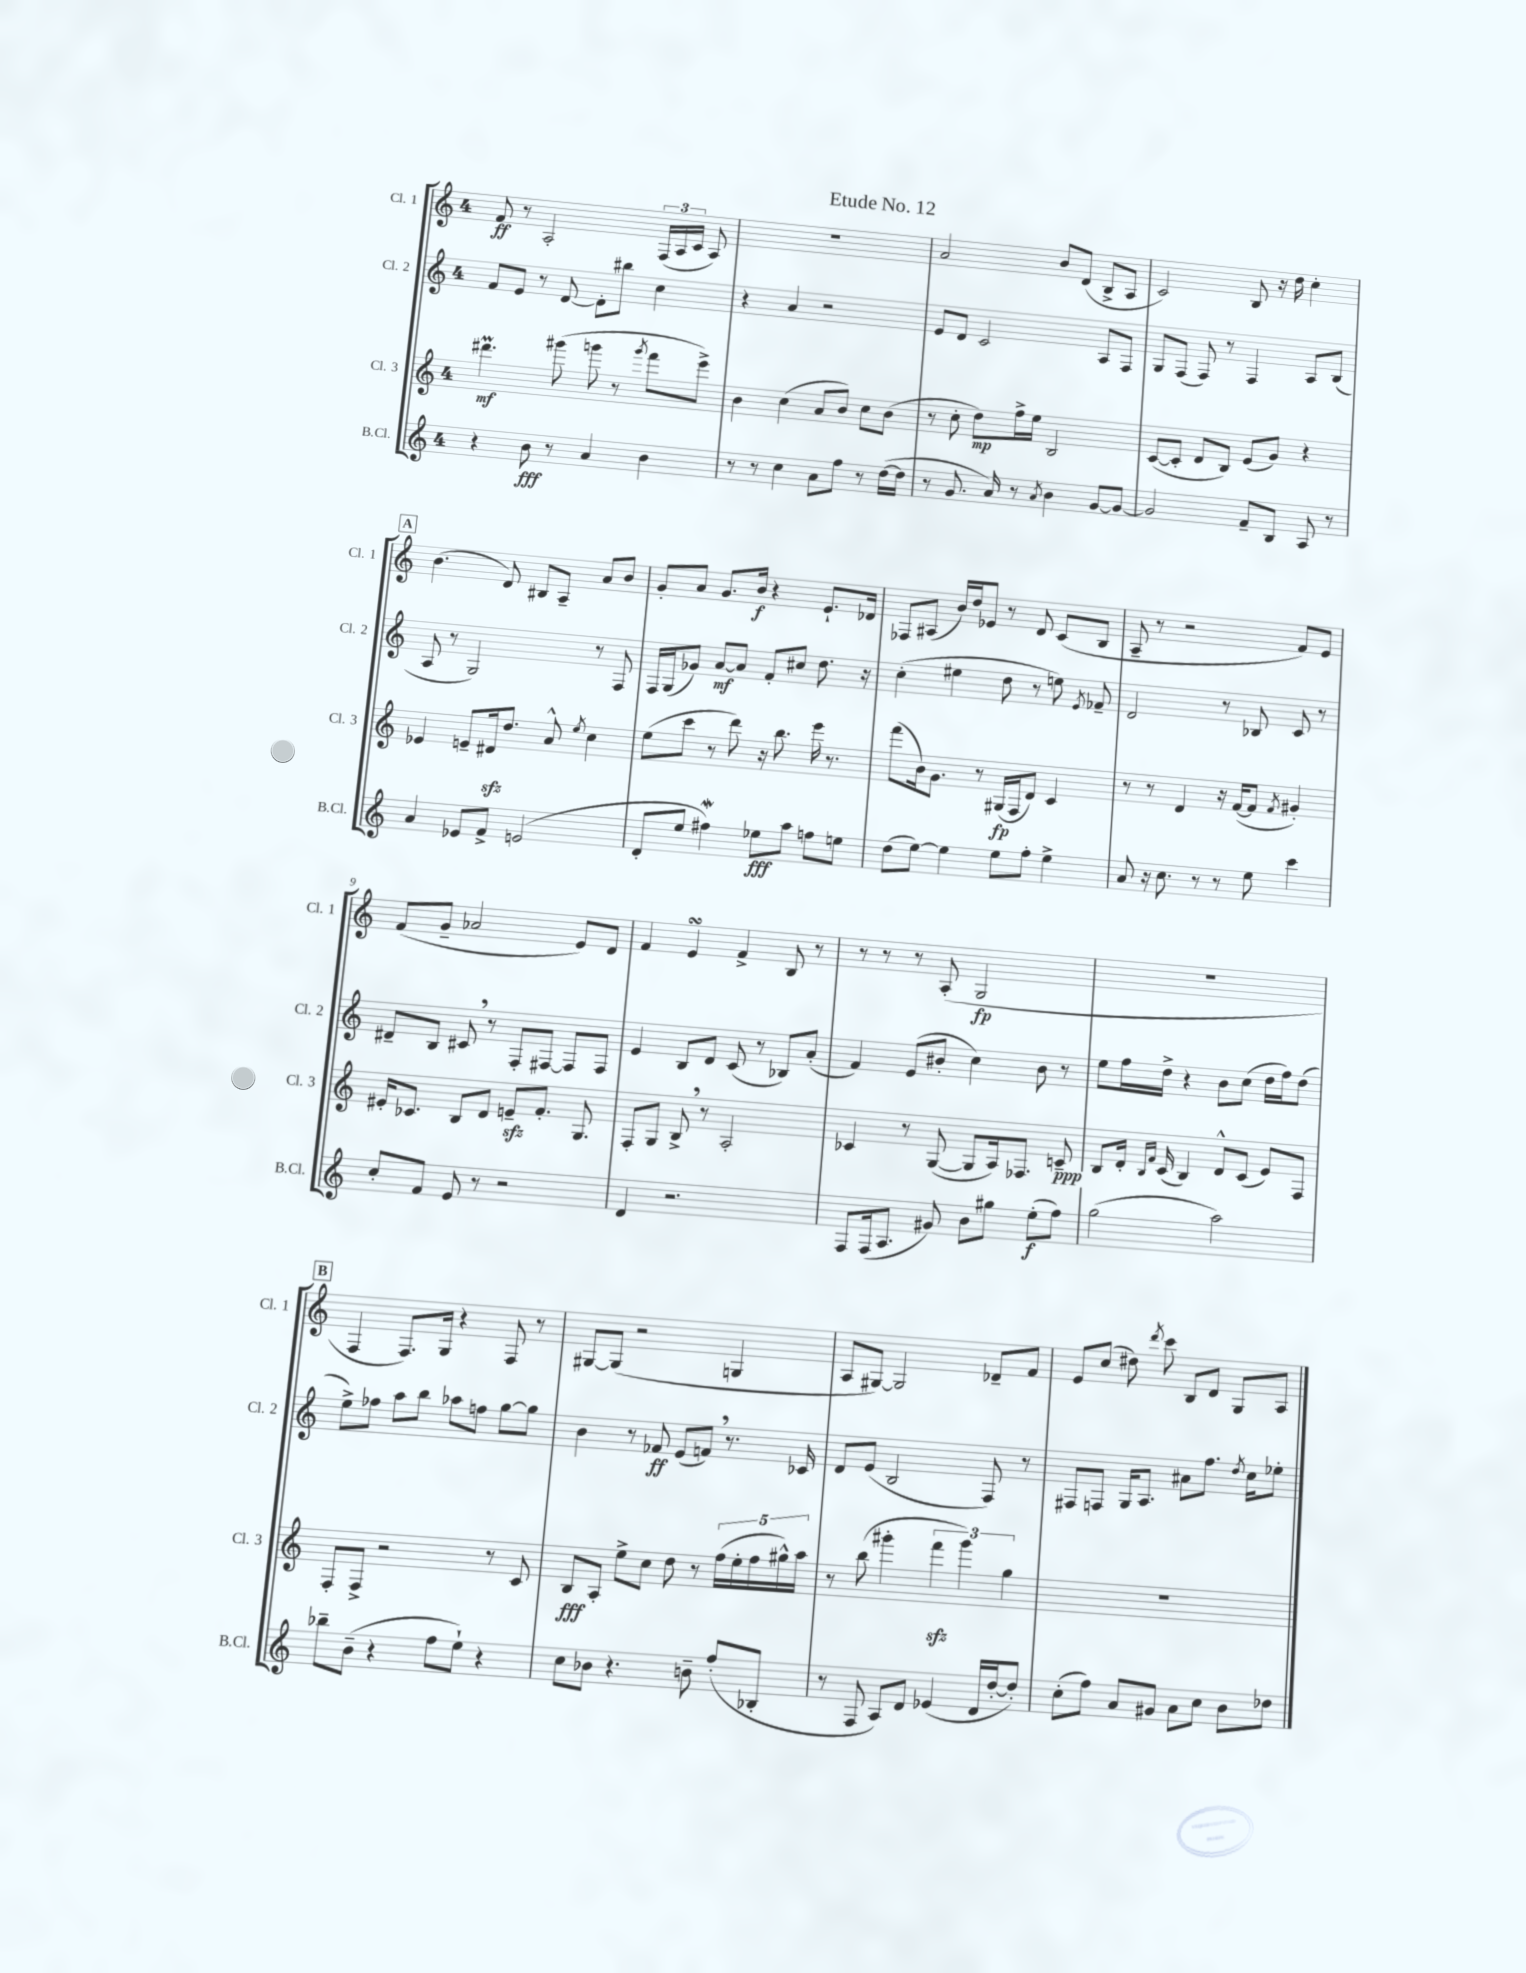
\header { title = "Etude No. 12" }
<<
\new StaffGroup <<
\new Staff = "s0" \with { instrumentName = "Cl. 1" shortInstrumentName = "Cl. 1" } {
    \clef treble \key c \major \once \override Staff.TimeSignature.style = #'single-digit \time 4/4
    \autoBeamOff f'8\ff r8 a2-. \tuplet 3/2 { f16[( a16 c'16] } a8) |
    R1 |
    a'2 b'8[ d'8]( b8[-> a8] |
    c'2) b8 r16 d''16 c''4-. |
    \mark \markup { \box "A" } b'4.( d'8) bis8[ a8]-- a'8[ b'8] |
    g'8[-. a'8] g'8.[ b'16]\f r4 e'8.[-! des'16] |
    fes8[ ais8]( b'16[) d''16 ees'8] r8 d'8 c'8[( b8] |
    a8-- r8 r2 f'8[) e'8] |
    f'8[( g'8]-- aes'2 e'8[) d'8] |
    f'4 e'4\turn f'4-> b8 r8 |
    r8 r8 r8 a8-.( g2\fp |
    R1 |
    \mark \markup { \box "B" } f4 f8.[) g16] r4 f8 r8 |
    gis8[~ gis8]( r2 g4 |
    a8[ gis8]~) gis2 des'8[-- f'8] |
    e'8[ c''8]( dis''8) \acciaccatura { d'''8 } c'''8 b8[ d'8] g8[ a8] \bar "|." |
}
\new Staff = "s1" \with { instrumentName = "Cl. 2" shortInstrumentName = "Cl. 2" } {
    \clef treble \key c \major \once \override Staff.TimeSignature.style = #'single-digit \time 4/4
    \autoBeamOff f'8[ e'8] r8 d'8~ d'8[-. bis''8] c''4 |
    r4 a'4 r2 |
    e'8[ d'8] c'2 a8[ f8] |
    g8[ f8]( f8) r8 f4 a8[ b8]( |
    \mark \markup { \box "A" } a8 r8 g2) r8 f8 |
    f16[ g16( ges'8]) a'8[~\mf a'8] f'8[-. cis''8] d''8. r16 |
    c''4-.( eis''4 d''8 r8 e''8) \acciaccatura { e'8 } fes'8-- |
    d'2 r8 bes8 c'8 r8 |
    dis'8[-- b8] cis'8 \breathe r8 f8[-. fis8]~ fis8[ fis8] |
    e'4 b8[ d'8] c'8( r8 bes8[) a'8]-.( |
    f'4) e'8[( bis'8]-. c''4) bis'8 r8 |
    e''8[ f''16 d''16]-> r4 b'8[ c''8]( d''16[ f''16) d''8]( |
    \mark \markup { \box "B" } e''8[->) fes''8] a''8[ b''8] aes''8[ f''8] g''8[~ g''8] |
    b'4 r8 fes'8\ff e'8[( f'8]) \breathe r8. ces'16 |
    d'8[ e'8]( b2 f8) r8 |
    fis8[ f8] g16[ a8.] ais'8[ f''8.] \acciaccatura { d''8 } c''16[ ees''8]-. \bar "|." |
}
\new Staff = "s2" \with { instrumentName = "Cl. 3" shortInstrumentName = "Cl. 3" } {
    \clef treble \key c \major \once \override Staff.TimeSignature.style = #'single-digit \time 4/4
    \autoBeamOff dis'''4.\prall\mf gis'''8( g'''8 r8 \acciaccatura { g'''8 } f'''8[ e'''8]->) |
    b'4 c''4( a'8[ b'8]) c''8[ b'8]( |
    r8 c''8-. d''8[\mp) f''16-> e''16] b2 |
    c'8[~( c'8]-. d'8[ b8]) e'8[( g'8]) r4 |
    \mark \markup { \box "A" } ees'4 e'8[-- dis'16\sfz d''8.] a'8-^ \acciaccatura { e''8 } c''4 |
    e''8[( c'''8] r8 d'''8) r16 b''8. e'''16 r8. |
    f'''8[( b'16) g'8.] r8 gis16[\fp( f16 d'8]) c'4 |
    r8 r8 d'4 r16 f'16[~( f'8] \acciaccatura { f'8 } gis'4-.) |
    eis'16[-. ces'8.] b8[ d'8] e'8[--\sfz f'8.]-. g8. |
    f8[-. g8] b8-> \breathe r8 a2-. |
    ces'4 r8 g8~( g8[ a16) fes8.] c'8--\ppp |
    b8[ d'16]-. \grace { b16[ f'16] } c'16( b4) d'8[-^ c'8]( e'8[) f8] |
    \mark \markup { \box "B" } f8[-. f8]-> r2 r8 c'8 |
    b8[\fff a8]-. e''8[-> c''8] d''8 r8 \tuplet 5/4 { f''16[( e''16-. f''16 gis''16-^) a''16] } |
    r8 b''8( gis'''4-. \tuplet 3/2 { f'''4\sfz gis'''4) g''4 } |
    R1 \bar "|." |
}
\new Staff = "s3" \with { instrumentName = "B.Cl." shortInstrumentName = "B.Cl." } {
    \clef treble \key c \major \once \override Staff.TimeSignature.style = #'single-digit \time 4/4
    \autoBeamOff r4 b'8\fff r8 a'4 b'4 |
    r8 r8 c''4 a'8[ f''8] r8 d''16[~( d''16] |
    r8 g'8. a'16) r8 \acciaccatura { a'8 } b'4 g'8[~ g'8]~ |
    g'2 f'8[-- b8] a8 r8 |
    \mark \markup { \box "A" } a'4 ees'8[ f'8]-> e'2( |
    d'8[-. e''8] fis''4\mordent) ees''8[\fff a''8] f''8[ e''8] |
    d''8[( e''8]~) e''4 e''8[ f''8]-. e''4-> |
    a'8 r16 c''8. r8 r8 e''8 c'''4 |
    c''8[-. f'8] e'8 r8 r2 |
    d'4 r2. |
    f8[ f16( a8.] gis'8) b'8[ gis''8] e''8[-.\f( f''8]) |
    g''2( a''2) |
    \mark \markup { \box "B" } bes''8[-- b'8]--( r4 f''8[ e''8]-!) r4 |
    c''8[ bes'8] r4. b'8-- f''8[-.( bes8]-. |
    r8 f8 a8[) d'8] ees'4( d'16[ d''16~-. d''8]-.) |
    c''8[-.( f''8]) a'8[ gis'8] a'8[ c''8] b'8[ des''8] \bar "|." |
}
>>
>>
